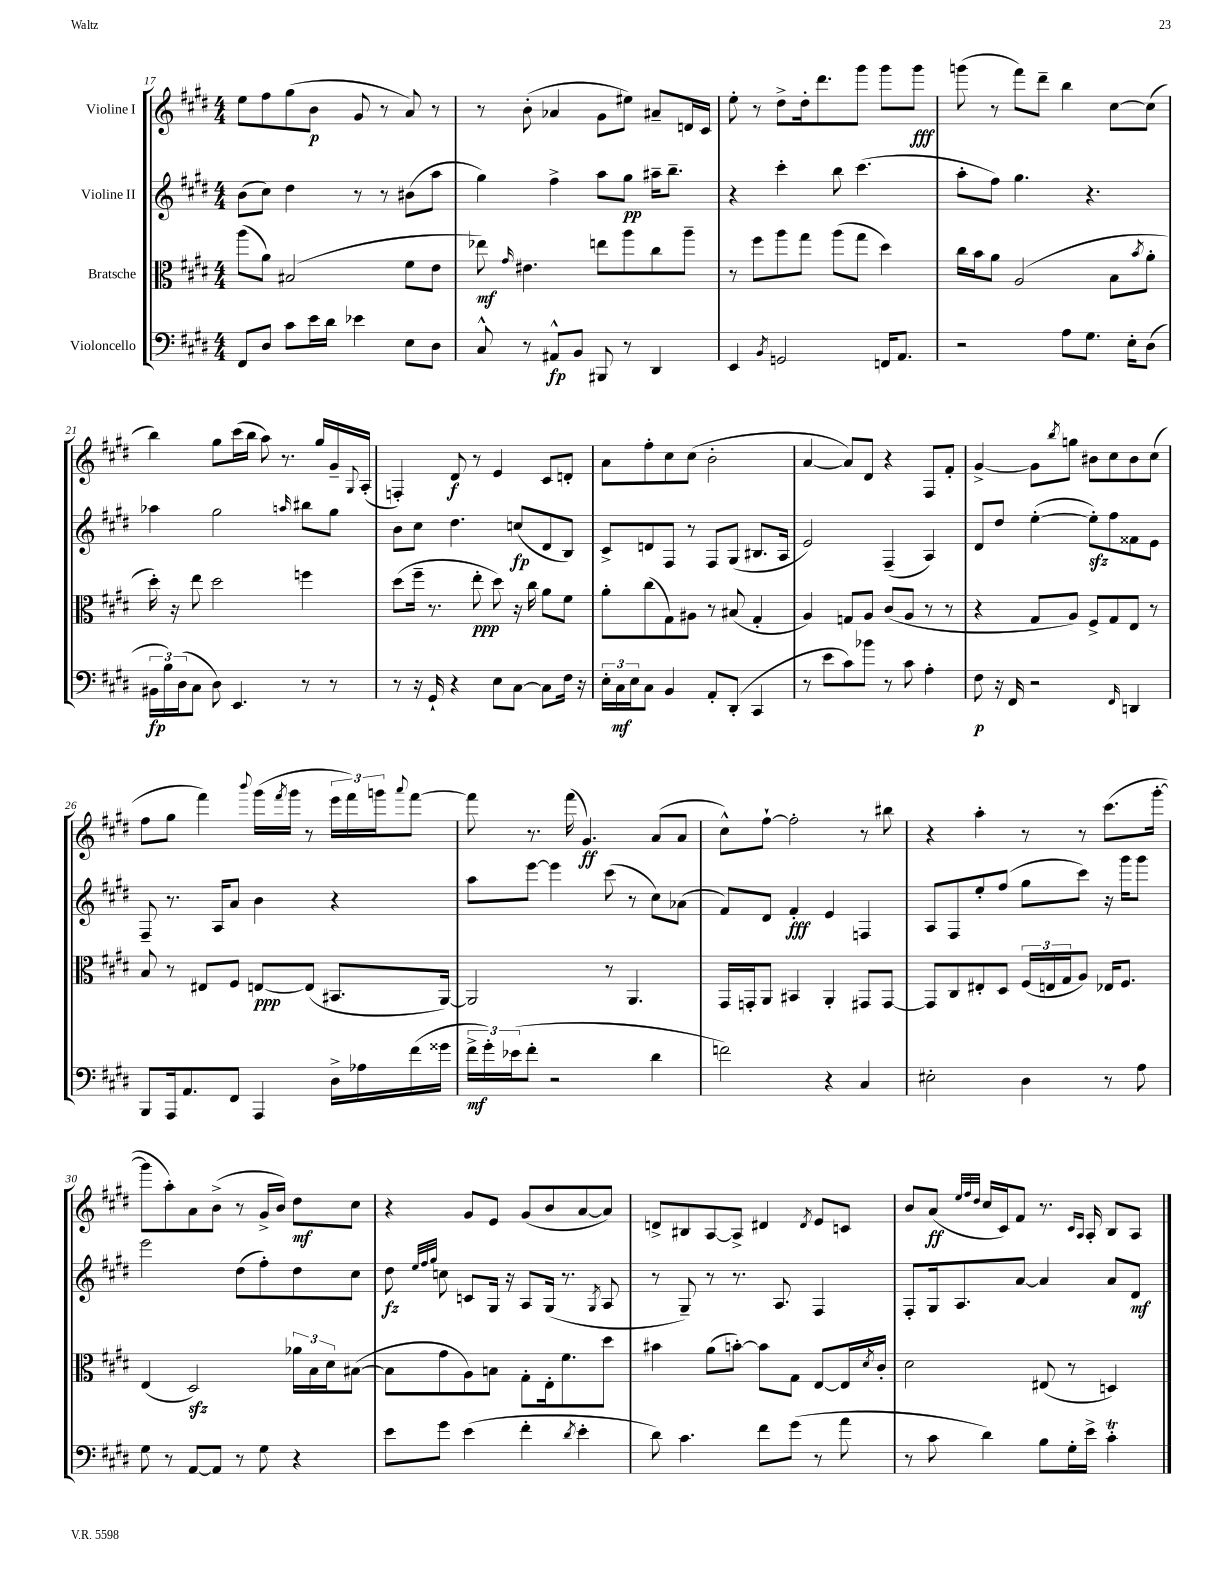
<<
\new StaffGroup <<
\new Staff = "s0" \with { instrumentName = "Violine I" } {
    \clef treble \key e \major \numericTimeSignature \time 4/4
    e''8 fis''8 gis''8( b'8\p gis'8 r8 a'8) r8 |
    r8 b'8-.( aes'4 gis'8 eis''8) ais'8-- d'16 cis'16 |
    e''8-. r8 dis''8-> dis''16-. dis'''8. gis'''8 gis'''8 gis'''8\fff |
    g'''8( r8 fis'''8) dis'''8-- b''4 cis''8~ cis''8( |
    b''4) gis''8 cis'''16( b''16 a''8) r8. gis''16 gis'16-- \appoggiatura { gis8 } a16-.( |
    f4-.) dis'8\f r8 e'4 cis'8 d'8-. |
    a'8 fis''8-. cis''8 cis''8( b'2-. |
    a'4~ a'8) dis'8 r4 fis8 fis'8-. |
    gis'4~-> gis'8 \acciaccatura { b''8 } g''8 bis'8 cis''8 bis'8 cis''8( |
    fis''8 gis''8 fis'''4) \appoggiatura { b'''8 } gis'''16( \acciaccatura { fis'''8 } gis'''16 r8 \tuplet 3/2 { e'''16 fis'''16) g'''16 } \appoggiatura { a'''8 } fis'''8~ |
    fis'''8 r8. fis'''16( gis'4.\ff) a'8( a'8 |
    cis''8-^) fis''8~-! fis''2-. r8 bis''8 |
    r4 a''4-. r8 r8 cis'''8.( gis'''16~-. |
    gis'''8 a''8-.) a'8 b'8->( r8 gis'16-> b'16) dis''8\mf cis''8 |
    r4 gis'8 e'8 gis'8( b'8 a'8~ a'8) |
    d'8-> bis8 a8~ a8-> dis'4 \acciaccatura { dis'8 } e'8 c'8 |
    b'8 a'8\ff( \grace { e''32 fis''32 dis''32 } cis''16 cis'16) fis'8 r8. \grace { cis'16 a16 } a16-. b8 a8 \bar "|." |
}
\new Staff = "s1" \with { instrumentName = "Violine II" } {
    \clef treble \key e \major \numericTimeSignature \time 4/4
    b'8( cis''8) dis''4 r8 r8 bis'8( a''8 |
    gis''4) fis''4-> a''8 gis''8\pp ais''16-- b''8.-- |
    r4 cis'''4-. b''8 cis'''4.( |
    a''8-. fis''8) gis''4. r4. |
    aes''4 gis''2 \grace { a''16 } bis''8 gis''8 |
    b'8 cis''8 dis''4. c''8\fp( dis'8 b8) |
    cis'8-> d'8 fis8 r8 fis8 gis8( bis8. a16 |
    e'2) fis4--( a4) |
    dis'8 dis''8 e''4~-.( e''8-.\sfz) fis''8 fisis'8 e'8 |
    fis8-- r8. a16 a'8 b'4 r4 |
    a''8 e'''8~ e'''4 cis'''8( r8 cis''8) aes'8( |
    fis'8) dis'8 fis'4-.\fff e'4 f4 |
    a8 fis8 e''8-. fis''8( gis''8 cis'''8) r16 gis'''16 gis'''8 |
    e'''2 dis''8( fis''8-.) dis''8 cis''8 |
    dis''8\fz \grace { e''32 fis''32 gis''32 } c''8 c'8 gis16 r16 a8 gis16( r8. \acciaccatura { gis8 } a8 |
    r8 gis8--) r8 r8. a8. fis4 |
    fis8-. gis16 a8. a'8~ a'4 a'8 dis'8\mf \bar "|." |
}
\new Staff = "s2" \with { instrumentName = "Bratsche" } {
    \clef alto \key e \major \numericTimeSignature \time 4/4
    a''8( a'8) bis2( fis'8 e'8 |
    ees''8\mf) \grace { gis'16 } eis'4. e''8 a''8 cis''8 a''8-- |
    r8 fis''8 a''8 gis''8 a''8( gis''8 dis''4) |
    cis''16 b'16 a'8 a2( b8 \acciaccatura { b'8 } a'8-. |
    dis''16-.) r16 e''8 dis''2 f''4 |
    dis''8( fis''16-- r8. e''8-.\ppp dis''8) r16 cis''16 a'8 fis'8 |
    a'8-. cis''8( gis8) ais8 r8 bis8( gis4-. |
    a4) g8 a8 cis'8( a8 r8 r8 |
    r4 gis8 a8) fis8-> gis8 e8 r8 |
    b8 r8 eis8 fis8 e8~\ppp e8( bis,8. a,16~) |
    a,2 r8 a,4. |
    gis,16 g,16-. a,8 bis,4 a,4-. gis,8 gis,8~ |
    gis,8 cis8 eis8-. dis8 \tuplet 3/2 { fis16( e16 gis16 } a8) ees16 fis8. |
    e4( dis2\sfz) \tuplet 3/2 { aes'16 b16 dis'16 } bis8~( |
    bis8 gis'8 a8) b8 gis8-. e16-. fis'8. dis''8 |
    bis'4 a'8( b'8~-.) b'8 gis8 e8~ e16 \acciaccatura { dis'8 } cis'16-. |
    dis'2 eis8( r8 d4) \bar "|." |
}
\new Staff = "s3" \with { instrumentName = "Violoncello" } {
    \clef bass \key e \major \numericTimeSignature \time 4/4
    fis,8 dis8 cis'8 e'16 dis'16 ees'4 e8 dis8 |
    cis8-^ r8 ais,8-^\fp b,8 bis,,8 r8 dis,4 |
    e,4 \acciaccatura { b,8 } g,2 f,16 a,8. |
    r2 a8 gis8. e16-. dis8( |
    \tuplet 3/2 { bis,16\fp b16) dis16( } cis8 dis8) e,4. r8 r8 |
    r8 r16 gis,16-! r4 e8 cis8~ cis8 fis16 r16 |
    \tuplet 3/2 { e16-. cis16\mf e16 } cis8 b,4 a,8-. dis,8-.( cis,4 |
    r8 e'8 cis'8) bes'8 r8 cis'8 a4-. |
    fis8\p r16 fis,16 r2 \grace { fis,16 } d,4 |
    b,,8 a,,16 a,8. fis,8 a,,4 dis16-> aes16 fis'16( gisis'16 |
    \tuplet 3/2 { fis'16->\mf gis'16-.) ees'16( } fis'8-. r2 dis'4 |
    f'2) r4 cis4 |
    eis2-. dis4 r8 a8 |
    gis8 r8 a,8~ a,8 r8 gis8 r4 |
    e'8 gis'8 e'4( fis'4-. \acciaccatura { dis'8 } e'4-. |
    dis'8) cis'4. fis'8 gis'8( r8 a'8 |
    r8 cis'8 dis'4) b8 gis16-. e'16-> cis'4-.\trill \bar "|." |
}
>>
>>
\layout { \context { \Score currentBarNumber = #17 } }
